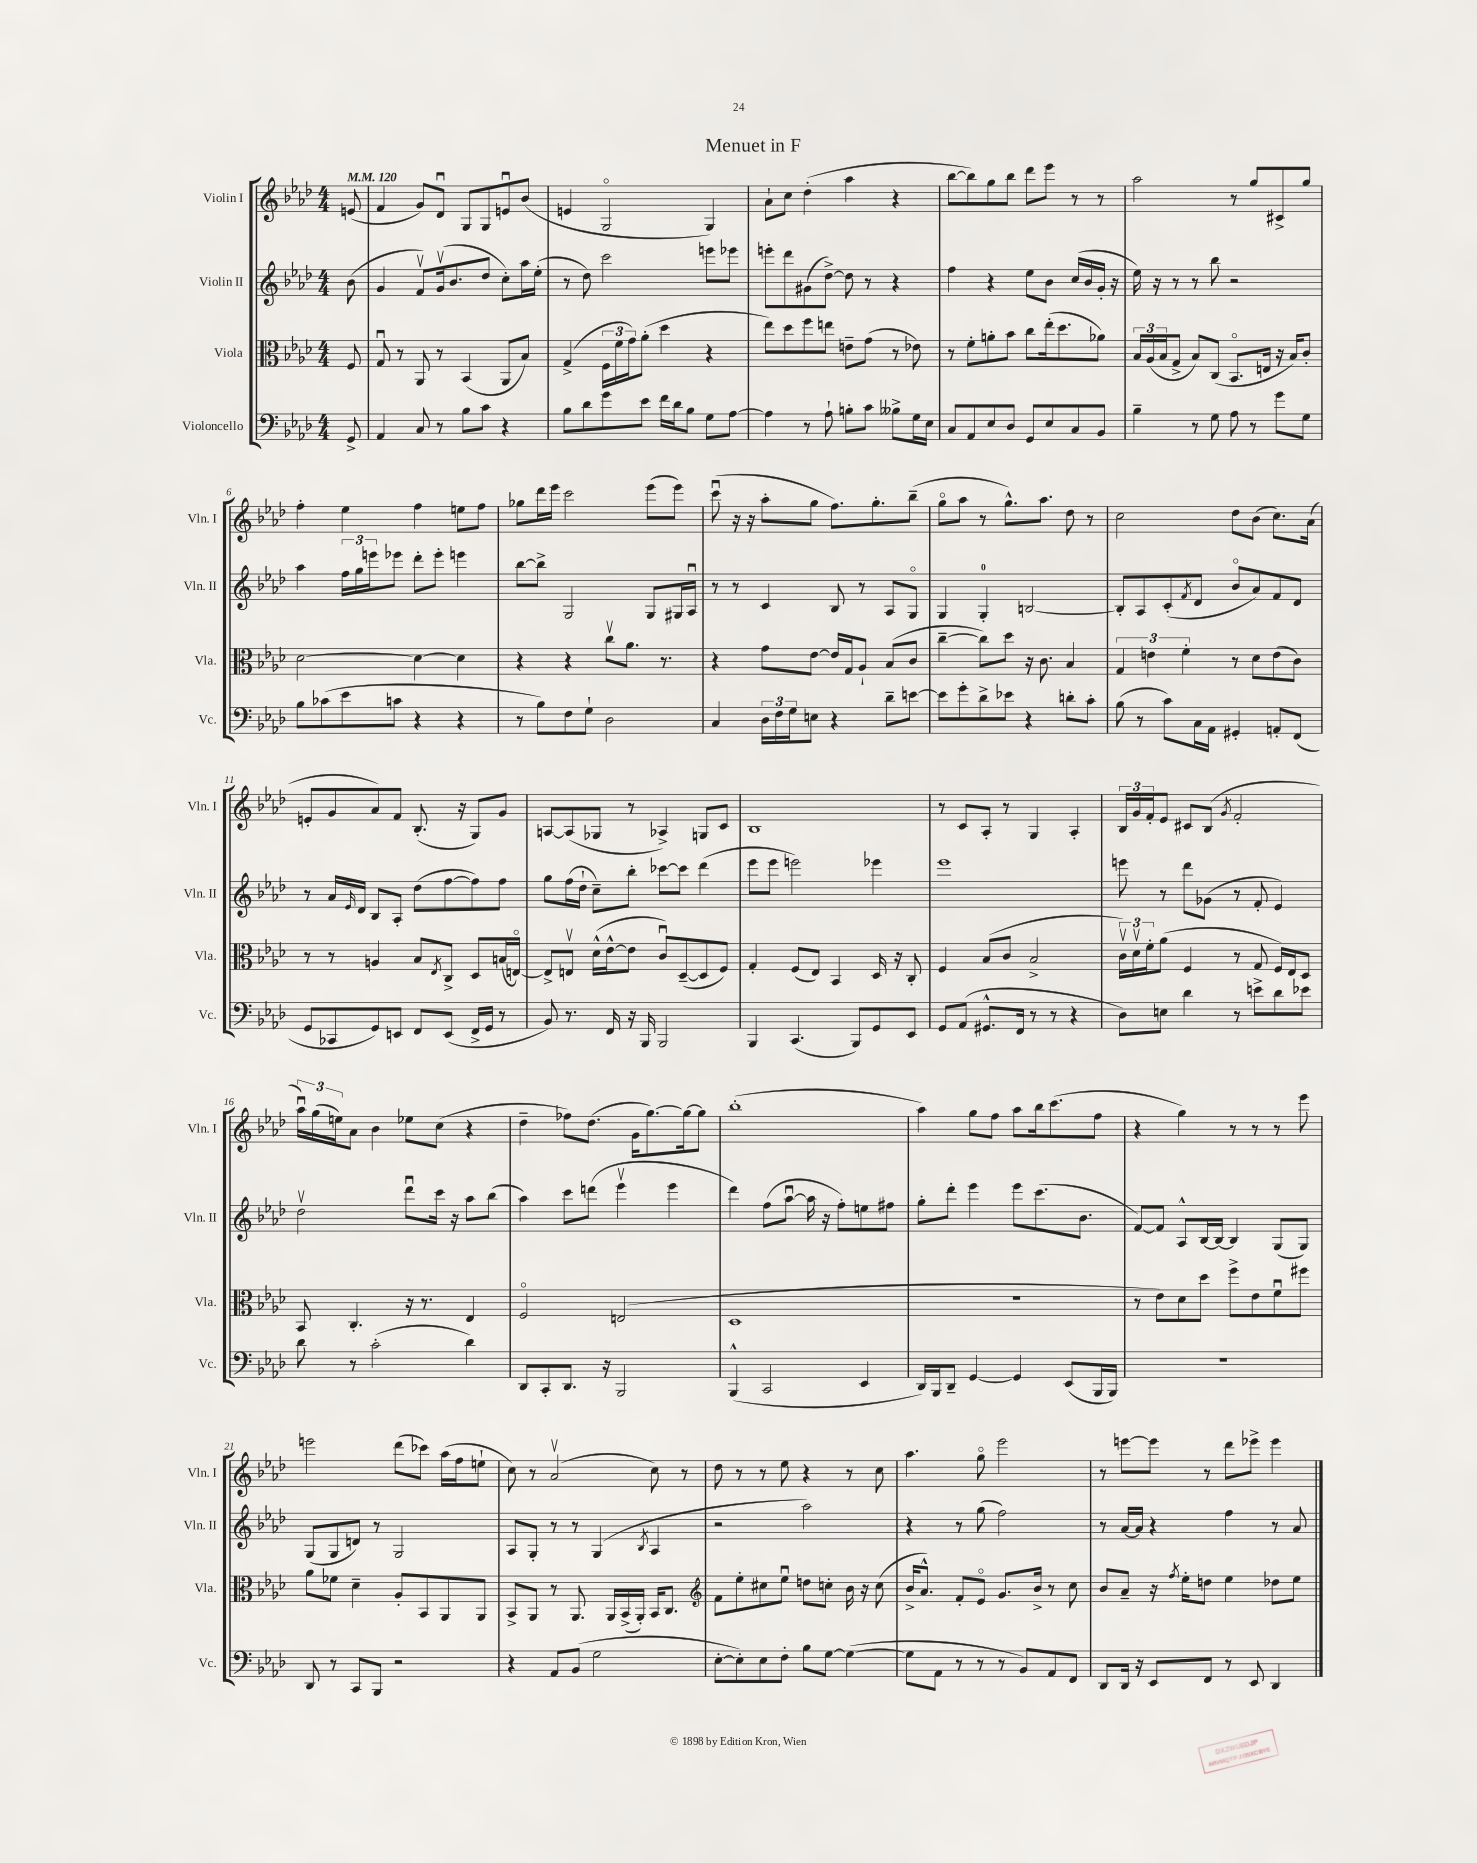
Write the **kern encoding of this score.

**kern	**kern	**kern	**kern
*part4	*part3	*part2	*part1
*staff4	*staff3	*staff2	*staff1
*I"Violoncello	*I"Viola	*I"Violin II	*I"Violin I
*I'Vc.	*I'Vla.	*I'Vln. II	*I'Vln. I
*clefF4	*clefC3	*clefG2	*clefG2
*k[b-e-a-d-]	*k[b-e-a-d-]	*k[b-e-a-d-]	*k[b-e-a-d-]
*M4/4	*M4/4	*M4/4	*M4/4
*MM120	*MM120	*MM120	*MM120
=	=	=	=
8GG^/	8F/	(8b-\	(8en/
=1	=1	=1	=1
4AA-/	8Gu/	4g/	4f/
.	8r	.	.
8C/	8AA-/	8fv/L)	8g/L)
8r	8r	(16gv/k	8d-u/J
.	.	8.b-/	.
8B-\L	(4BB-/	.	8G/L
8c\J	.	8dd-/J	8G/
4r	8AA-/L	8cc'\L)	8enu/
.	8B-/J)	16aa-\L	(8b-/J
.	.	(16ee-'\JJ	.
=2	=2	=2	=2
8B-\L	(4G^/	8r	4en/
8d-\	.	8dd-\)	.
8g\	24F\LL	2ccc\	2G/
.	24f\	.	.
.	24g\J)	.	.
8e-\J	(8a-'\J	.	.
16f\LL	4dd-\	.	.
16d-\J	.	.	.
8B-\J	.	.	.
8G\L	4r	8eeen\L	4G/)
[8A-\J	.	8eee-X\J	.
=3	=3	=3	=3
4A-\]	8ee-\L)	8eeen'\L	8a-`\L
.	8dd-\	8ddd-\	8cc\J
8r	8ff\	(8g#X\	(4dd-'\
8A-`\	8een\J	[8dd-^\J)	.
8Bn'\L	8en~\L	8dd-\]	4aa-\
8c\J	(8g\J	8r	.
8B--X^\L	8r	4r	4r
16G\L	8e-X\)	.	.
16E-\JJ	.	.	.
=4	=4	=4	=4
8C/L	8r	4ff\	[8bb-\L
8AA-/	8f'\L	.	8bb-\])
8E-/	8an'\	4r	8gg\
8D-/J	8b-\J	.	8bb-\J
8GG/L	8cc\L	8ee-\L	8ddd-\L
8E-/	(16ee-'\k	8b-\J	8eee-\J
.	8.dd-\	.	.
8C/	.	(16cc/LL	8r
.	.	16b-/	.
8BB-/J	8a-X\J)	16g'/JJ	8r
.	.	16r	.
=5	=5	=5	=5
4B-~\	24B-/LL	16ee-\)	2aa-\
.	(24A-/	.	.
.	.	16r	.
.	24B-/J	.	.
.	8G^/J	8r	.
8r	8B-/L)	8r	.
8G\	(8C/J	8bb-\	.
8A-\	8.BB-/L	2r	8r
8r	.	.	8gg/L
.	16En/Jk	.	.
8g\L	16r	.	8c#X^/
.	16B-/KL)	.	.
8G\J	8c'/J	.	8gg/J
!!LO:LB:g=z
=6	=6	=6	=6
8B-\L	[2d-\	4aa-\	4ff'\
(8c-X\	.	.	.
8e-\	.	24ff\LL	4ee-\
.	.	24gg\	.
.	.	24eeen\J	.
8cn\J	.	8eee-X\J	.
4r	4d-\_	8ddd-'\L	4ff\
.	.	8eee-'\J	.
4r	4d-\]	4eeen\	8een\L
.	.	.	8ff\J
=7	=7	=7	=7
8r	4r	[8bb-\L	8gg-X\L
8B-\L)	.	8bb-^\J]	16ddd-\L
.	.	.	16eee-\JJ
8F\	4r	2G/	2ccc\
8G`\J	.	.	.
2D-\	8ccv\L	.	.
.	8.a-\J	.	.
.	.	8G/L	(8eee-\L
.	8.r	.	.
.	.	16G#X/L	8eee-\J)
.	.	16A-u/JJ	.
=8	=8	=8	=8
4C/	4r	8r	(8cccu\
.	.	8r	16r
.	.	.	16r
24D-\LL	8g\L	4c/	8aa-'\L
24F\	.	.	.
24G\J	.	.	.
8En\J	[8e-\J	.	8gg\J
4r	16e-/LL]	8B-/	8.ff\L)
.	16G/J	.	.
.	8A-`/J	8r	.
.	.	.	8.gg'\
8d-~\L	(8B-/L	8A-/L	.
[8en\J	8c/J	8G/J	(8bb-~\J
=9	=9	=9	=9
8e\L]	[4cc~\	4G/	8gg\L
8g'\	.	.	8aa-\J
8d-^\	8cc\L])	4G'/	8r
8e-X\J	8dd-\J	.	8.gg^^\L)
4r	16r	[2Bn/	.
.	8.c\	.	8.aa-\J
8dn'\L	4B-/	.	8dd-\
8c'\J	.	.	8r
=10	=10	=10	=10
(8B-\	6G/	8B'/L]	2cc\
8r	.	8A-/	.
.	6en\	.	.
8c\L)	.	(8c'/	.
.	6f'\	.	.
.	.	8qf/	.
16C\L	.	8d-/J	.
16AA-\JJ	.	.	.
4GG#X'/	8r	8b-/L	8dd-\L
.	8d-\L	8a-/)	(8b-\J
8AAn'/L	(8e\	8f/	8.cc\L)
(8FF/J	8c\J)	8d-/J	.
.	.	.	(16a-\Jk
!!LO:LB:g=z
=11	=11	=11	=11
8GG/L	8r	8r	8en'/L
8CC-X/	8r	16a-/LL	8g/
.	.	16qqe-/	.
.	.	16d-/JJ	.
8GG/)	4An/	8B-/L	8a-/)
8EEn/J	.	8A-'/J	8f/J
8FF/L	8B-/L	(8dd-\L	(8.B-'/
.	8qE-/	.	.
(8EE/J	8C^/J	[8ff\	.
.	.	.	16r
16FF^/LL	8D-/L	8ff\])	8G/L)
16GG/JJ	.	.	.
8r	(16Bn/L	8ff\J	8g/J
.	[16En/JJ)	.	.
=12	=12	=12	=12
8BB-/)	8E^/L]	8gg\L	[8An/L
8.r	8Env/J	(16ff\L	(8A/]
.	.	16dd-`\JJ	.
.	(16d-^^\LL	8cc~\L)	8G-X/J
16FF/	[16e-^^\J	.	.
16r	8e-\J]	8bb-'\J	8r
16BBB-/	.	.	.
2BBB-/	8cu/L)	[8ccc-X\L	4A-X^/)
.	([8D-~/	8ccc-\J]	.
.	8D-/]	(4ddd-\	8Gn/L
.	8F/J)	.	8c/J
=13	=13	=13	=13
4BBB-/	4G'/	8eee-\L	1B-
.	.	8eee-\J	.
(4.CC/	(8F/L	2eeen\)	.
.	8E-/J)	.	.
.	4BB-/	.	.
8BBB-/L)	.	.	.
8GG/	16D-/	4eee-X\	.
.	16r	.	.
8EE-/J	8C'/	.	.
=14	=14	=14	=14
8GG/L	4F/	1eee-	8r
(8AA-/J	.	.	8c/L
8.GG#X^^/L	(8B-/L	.	8A-'/J
.	8c/J	.	8r
16FF/Jk	.	.	.
8r	2B-^/	.	4G/
8r	.	.	.
4r	.	.	4A-'/
=15	=15	=15	=15
8D-\L)	24cv\LL)	8eeen\	24B-/LL
.	24d-v\	.	24g/
.	24f'\J	.	24f'/J
8En\J	(8a-\J	8r	8e-/J
4d-\	4F/	8ddd-\L	8c#X/L
.	.	(8g-X\J	(8B-/J
.	.	.	8qg/
8r	8r	8r	2f'/
8en^\L	8G/	8f'/	.
8d-\	16F/LL)	4e-/)	.
.	16E-/J	.	.
8e-X\J	8D-/J	.	.
!!LO:LB:g=z
=16	=16	=16	=16
8d-\	8BB-/	2dd-v\	24aa-u\LL)
.	.	.	(24gg\
.	.	.	24een\J)
8r	4.C'/	.	8a-\J
(2c'\	.	.	4b-\
.	16r	8ddd-u\L	8ee-X\L
.	8.r	.	.
.	.	16ccc\Jk	(8cc\J
.	.	16r	.
4d-\)	4E-/	8aa-\L	4r
.	.	(8bb-\J	.
=17	=17	=17	=17
8DD-/L	2F/	4aa-\)	4dd-~\
8CC'/	.	.	.
8.DD-/J	.	8ccc\L	8ff-X\L)
.	.	(8dddn\J	(8.dd-\J
16r	.	.	.
2BBB-/	(2En/	4eee-v\	.
.	.	.	16g\KL
.	.	.	[8.gg\)
.	.	4eee-\	.
.	.	.	16gg\k_
.	.	.	8gg\J]
=18	=18	=18	=18
(4BBB-^^/	1D-	4ddd-\)	(1bb-'
2CC/	.	(8ff\L	.
.	.	[8aa-u\J	.
.	.	16aa-\]	.
.	.	16r	.
.	.	8ff'\L)	.
4EE-/	.	8een\	.
.	.	8ff#X\J	.
=19	=19	=19	=19
16DD-/LL)	1r	8gg'\L	4aa-\)
16BBB-/J	.	.	.
8DD-~/J	.	8ddd-'\J	.
[4GG/	.	4eee-\	8gg\L
.	.	.	8ff\J
4GG/]	.	8eee-\L	8aa-\L
.	.	(8.ccc\	16bb-\k
.	.	.	(8.ccc\
(8EE-/L	.	.	.
.	.	8.b-\J	.
16BBB-/L	.	.	8ff\J
16BBB-/JJ)	.	.	.
=20	=20	=20	=20
1r	8r	[8f/L)	4r
.	8e-\L)	8f/J]	.
.	8d-\	8A-^^/L	4gg\)
.	8dd-\J	[16B-/L	.
.	.	16B-/JJ_	.
.	8ff^\L	4B-/]	8r
.	8e-\	.	8r
.	8fu\	(8G/L	8r
.	8ff#X\J	8G/J)	8eee-\
!!LO:LB:g=z
=21	=21	=21	=21
8DD-/	8a-\L	(8G/L	2eeen\
8r	8f-X\J	8G/	.
8CC/L	4d-~\	8dn/J)	.
8BBB-/J	.	8r	.
2r	8A-'/L	2G/	(8ddd-\L
.	8BB-/	.	8ccc-X\J)
.	8AA-/	.	(16aa-\LL
.	.	.	16ff\J
.	8AA-/J	.	8een`\J
=22	=22	=22	=22
4r	8BB-^/L	8A-/L	8cc\)
.	8AA-/J	8G'/J	8r
8AA-/L	8r	8r	(2a-v/
(8BB-/J	8.AA-/	8r	.
2G\	.	(4G/	.
.	16AA-/LL	.	.
.	(16BB-^/	.	.
.	16AA-'/JJ)	.	.
.	.	8qB-/	.
.	16BB-/KL	4A-/	8cc\)
.	8.C/J	.	.
.	.	.	8r
=23	=23	=23	=23
*	*clefG2	*	*
[8E-'\L	8f\L	2r	8dd-\
8E-'\])	8ee-'\	.	8r
8E-\	8cc#X\	.	8r
8F'\J	8ee-u\J	.	8ee-\
8B-\L	8ddn\L	2aa-\)	4r
[8G\J	8ccn'\J	.	.
(4G\_	16b-\	.	8r
.	16r	.	.
.	(8cc\	.	8cc\
=24	=24	=24	=24
8G\L]	16b-^/KL	4r	4.aa-\
.	8.a-^^/J)	.	.
8AA-\J	.	.	.
8r	8f'/L	8r	.
8r	8e-/J	(8gg\	8gg\
8r	8.g/L	2ff\)	2eee-\
8BB-/L)	.	.	.
.	16b-^/Jk	.	.
8AA-/	8r	.	.
8FF/J	8cc\	.	.
=25	=25	=25	=25
8DD-/L	8b-/L	8r	8r
16DD-/Jk	8a-~/J	[16a-/LL	[8eeen\L
16r	.	16a-/JJ]	.
8EE-/L	16r	4r	8eee\J]
.	8qff/	.	.
.	16ee-'\KL	.	.
8FF/J	8ddn\J	.	8r
8r	4ee-\	4ff\	8ddd-\L
8EE-/	.	.	8eee-X^\J
4DD-/	8dd-X\L	8r	4eee-\
.	8ee-\J	8a-/	.
==	==	==	==
*-	*-	*-	*-
